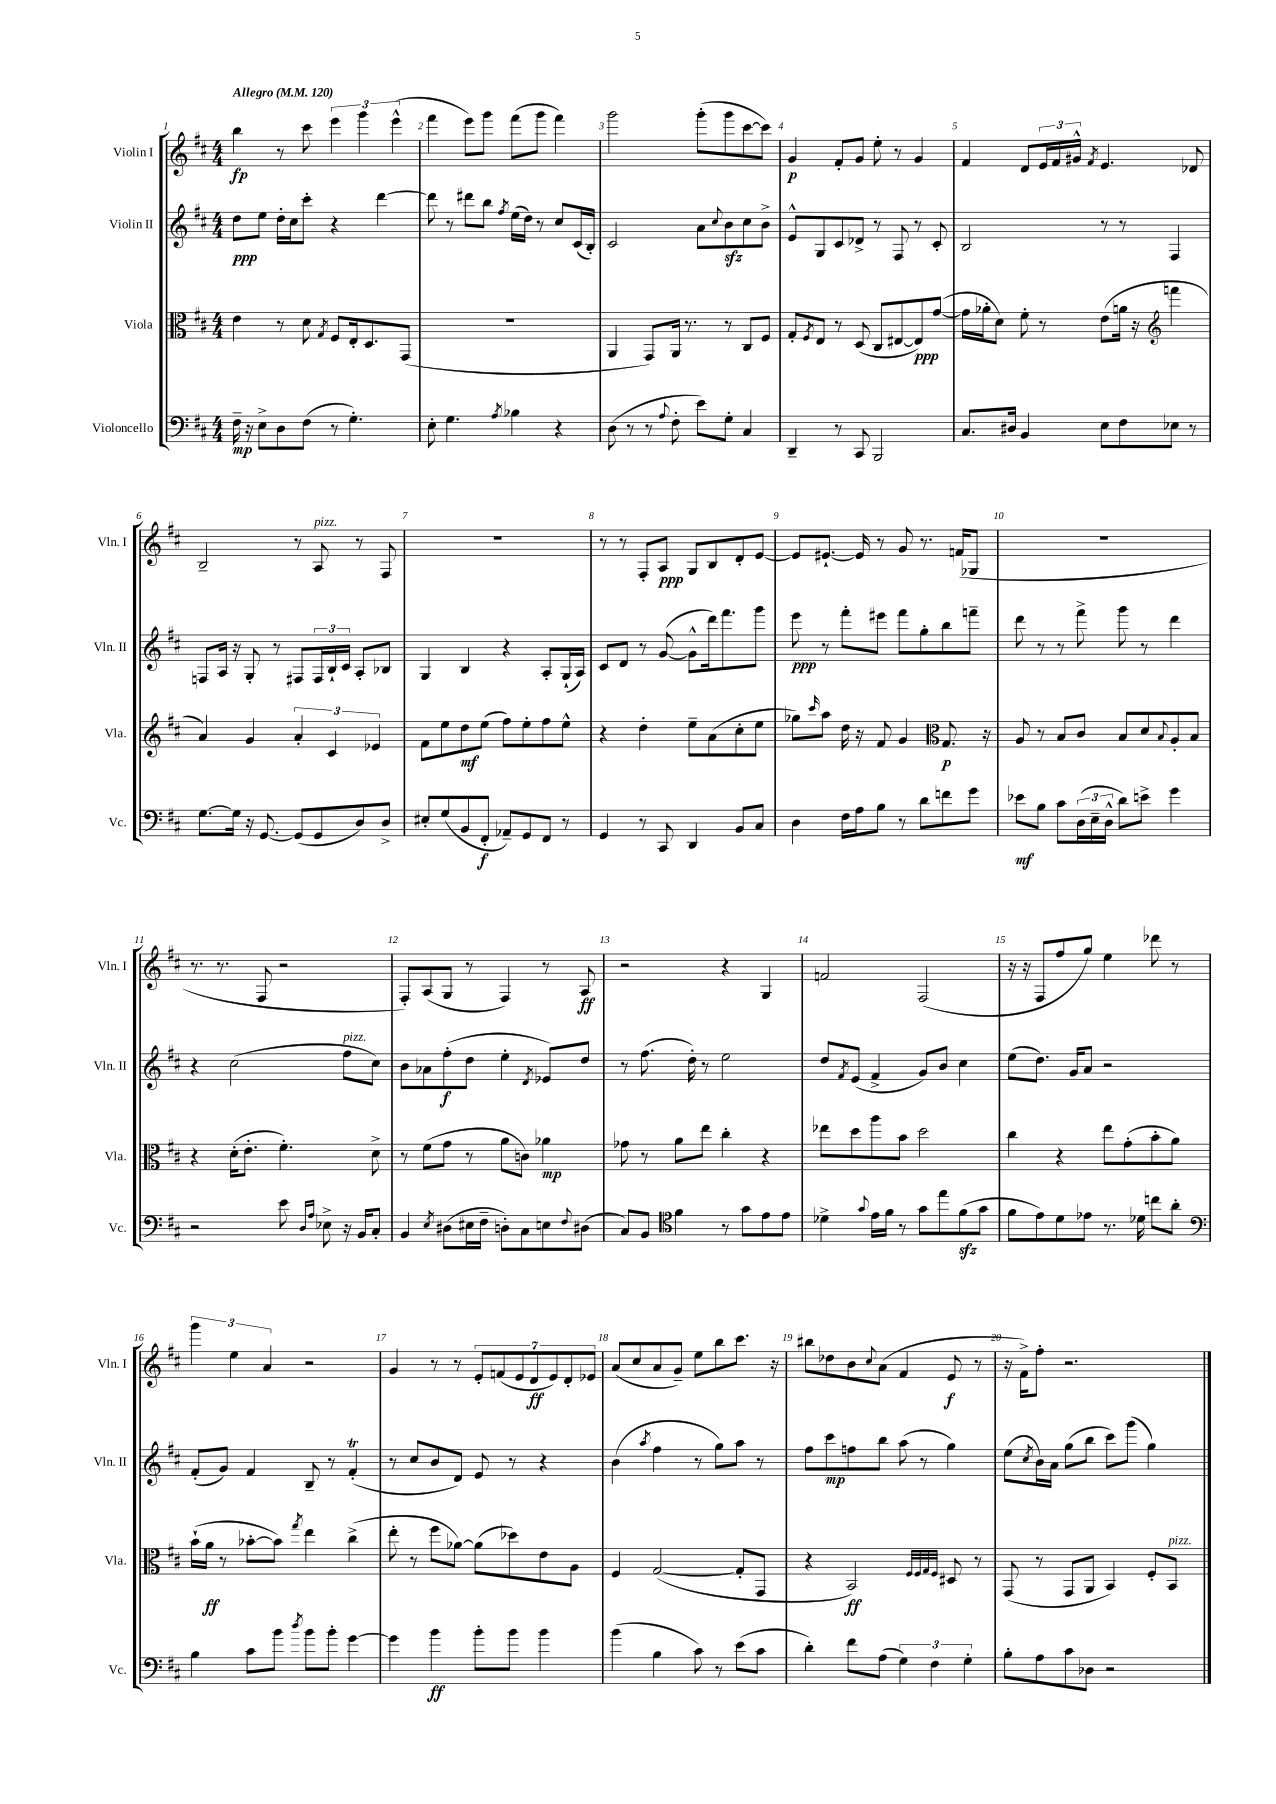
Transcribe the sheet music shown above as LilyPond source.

<<
\new StaffGroup <<
\new Staff = "s0" \with { instrumentName = "Violin I" shortInstrumentName = "Vln. I" } {
    \clef treble \key d \major \numericTimeSignature \time 4/4 \tempo "Allegro" 4 = 120
    b''4\fp r8 cis'''8 \tuplet 3/2 { e'''4 g'''4 e'''4-^( } |
    fis'''4 e'''8) g'''8 fis'''8( g'''8 fis'''4) |
    g'''2 g'''8-.( g'''8 cis'''8~ cis'''8) |
    g'4\p fis'8-. g'8 e''8-. r8 g'4 |
    fis'4 d'8 \tuplet 3/2 { e'16 fis'16 gis'16-^ } \acciaccatura { fis'8 } e'4. des'8 |
    b2-- r8 a8^\markup { \italic "pizz." } r8 fis8 |
    R1 |
    r8 r8 fis8-. a8\ppp g8 b8 d'8-. e'8~ |
    e'8 eis'8.~-! eis'16 r8 g'8 r8. f'16( ges8 |
    R1 |
    r8. r8. fis8 r2 |
    fis8-.) a8( g8 r8 fis4) r8 a8\ff |
    r2 r4 g4 |
    f'2 fis2( |
    r16 r16 fis8 fis''8 g''8) e''4 des'''8 r8 |
    \tuplet 3/2 { g'''4 e''4 a'4 } r2 |
    g'4 r8 r8 \tuplet 7/4 { e'8-. f'8( e'8 d'8\ff e'8) d'8-. ees'8 } |
    a'8( cis''8 a'8 g'8--) e''8 b''8 cis'''8. r16 |
    bis''8 des''8 b'8 \appoggiatura { cis''8 } a'8( fis'4 e'8\f r8 |
    r16 fis'16->) fis''8-. r2. \bar "|." |
}
\new Staff = "s1" \with { instrumentName = "Violin II" shortInstrumentName = "Vln. II" } {
    \clef treble \key d \major \numericTimeSignature \time 4/4
    d''8\ppp e''8 d''16-. cis''16 cis'''8-. r4 d'''4~ |
    d'''8 r8 dis'''8 b''8 \acciaccatura { fis''8 } e''16( d''16) r8 cis''8 cis'16( b16-.) |
    cis'2 a'8 \appoggiatura { cis''8 } b'8\sfz cis''8 b'8-> |
    e'8-^ g8 cis'8 des'8-> r8 fis8 r8 cis'8-. |
    b2 r8 r8 fis4 |
    f8 a16 r16 g8-. r8 fis8 \tuplet 3/2 { fis16 b16-! cis'16 } a8-. bes8 |
    g4 b4 r4 a8-. g16-!( a16) |
    cis'8 d'8 r8 g'8~( g'8-^ d'''16) fis'''8. g'''8 |
    e'''8\ppp r8 fis'''8-. eis'''8 fis'''8 g''8-. b''8 f'''8-- |
    d'''8 r8 r8 fis'''8-> g'''8 r8 d'''4 |
    r4 cis''2( fis''8^\markup { \italic "pizz." } cis''8) |
    b'8 aes'8 fis''8-.\f( d''8 e''4-. \acciaccatura { d'8 } ees'8) d''8 |
    r8 fis''8.( d''16-.) r8 e''2 |
    d''8 \acciaccatura { fis'8 } e'8( fis'4-> g'8) b'8 cis''4 |
    e''8( d''8.) g'16 a'8 r2 |
    fis'8-.( g'8) fis'4 b8-- r8 fis'4-.\trill( |
    r8 cis''8 b'8 d'8) e'8 r8 r4 |
    b'4( \acciaccatura { a''8 } fis''4 r8 g''8) a''8 r8 |
    fis''8 cis'''8\mp f''8 b''8 a''8( r8 g''4) |
    e''8( \acciaccatura { cis''8 } b'16) a'16 g''8( b''8 cis'''8) g'''8( g''4) \bar "|." |
}
\new Staff = "s2" \with { instrumentName = "Viola" shortInstrumentName = "Vla." } {
    \clef alto \key d \major \numericTimeSignature \time 4/4
    e'4 r8 d'8 \acciaccatura { g8 } fis8 e16-. d8. g,8( |
    R1 |
    a,4 g,8) a,16 r8. r8 cis8 fis8 |
    g8-. \acciaccatura { fis8 } e8 r8 d8( cis8 eis8~ eis8\ppp) g'8~( |
    g'16 aes'16-. d'8) fis'8-. r8 e'8( a'16 r16 \clef treble f'''4 |
    a'4) g'4 \tuplet 3/2 { a'4-. cis'4 ees'4 } |
    fis'8 e''8 d''8\mf e''8( fis''8) e''8-. fis''8 e''8-^ |
    r4 d''4-. e''8-- a'8( cis''8-. e''8 |
    ges''8) \grace { cis'''16 } a''8 d''16 r16 fis'8 g'4 \clef alto g8.\p r16 |
    a8 r8 b8 cis'8 b8 d'8 \appoggiatura { b8 } a8-. b8 |
    r4 d'16-.( e'8.-. fis'4.-.) d'8-> |
    r8 fis'8( g'8 r8 a'8 c'8) aes'4\mp |
    ges'8 r8 a'8 e''8 cis''4-. r4 |
    ees''8 d''8 a''8 b'8 d''2 |
    cis''4 r4 e''8 g'8-.( b'8-. a'8) |
    b'16-!( a'16\ff r8 bes'8~-. bes'8) \acciaccatura { g''8 } e''4 cis''4->( |
    e''8-. r8 fis''8 aes'8~) aes'8( des''8) e'8 a8 |
    fis4 g2~( g8-. g,8 |
    r4 b,2\ff) \grace { fis32 fis32 g32 fis32 } dis8 r8 |
    g,8( r8 g,8 a,8 b,4) fis8-. b,8^\markup { \italic "pizz." } \bar "|." |
}
\new Staff = "s3" \with { instrumentName = "Violoncello" shortInstrumentName = "Vc." } {
    \clef bass \key d \major \numericTimeSignature \time 4/4
    fis16--\mp r16 e8-> d8 fis8( r8 g4.-.) |
    e8-. g4. \acciaccatura { a8 } bes4 r4 |
    d8( r8 r8 \appoggiatura { a8 } fis8-. e'8) g8-. cis4 |
    d,4-- r8 cis,8 b,,2 |
    cis8. dis16 b,4 e8 fis8 ees8 r8 |
    g8.~ g16 r16 g,8.~ g,8( g,8 d8) d8-> |
    eis8-. g8( b,8 fis,8-.\f aes,8--) g,8 fis,8 r8 |
    g,4 r8 cis,8 d,4 b,8 cis8 |
    d4 fis16 a16 b8 r8 d'8 f'8 g'8 |
    ees'8\mf b8 cis'8 \tuplet 3/2 { d16( e16-- d16-^ } d'8) e'8-> g'4 |
    r2 e'8 \grace { d16 a16 } ees8-> r16 b,16 cis8-. |
    b,4 \acciaccatura { e8 } dis8( eis16 fis16-- d8-.) cis8 e8 \appoggiatura { fis8 } dis8( |
    cis8) b,8 \clef tenor fis'4 r8 g'8 e'8 e'8 |
    des'4-> \appoggiatura { g'8 } e'16 fis'16 r8 g'8 e''8 fis'8\sfz( g'8 |
    fis'8 e'8) d'8 ees'8 r8. des'16 c''8 a'8-. |
    \clef bass b4 cis'8 b'8 \acciaccatura { d''8 } b'8 b'8-. g'4~ |
    g'4 b'4\ff b'8-. b'8 b'4 |
    b'4( b4 cis'8) r8 e'8( cis'8 |
    d'4-.) fis'8 a8( \tuplet 3/2 { g4) fis4 g4-. } |
    b8-. a8 cis'8 des8 r2 \bar "|." |
}
>>
>>
\layout { \context { \Score \override BarNumber.break-visibility = ##(#f #t #t) barNumberVisibility = #all-bar-numbers-visible } }
